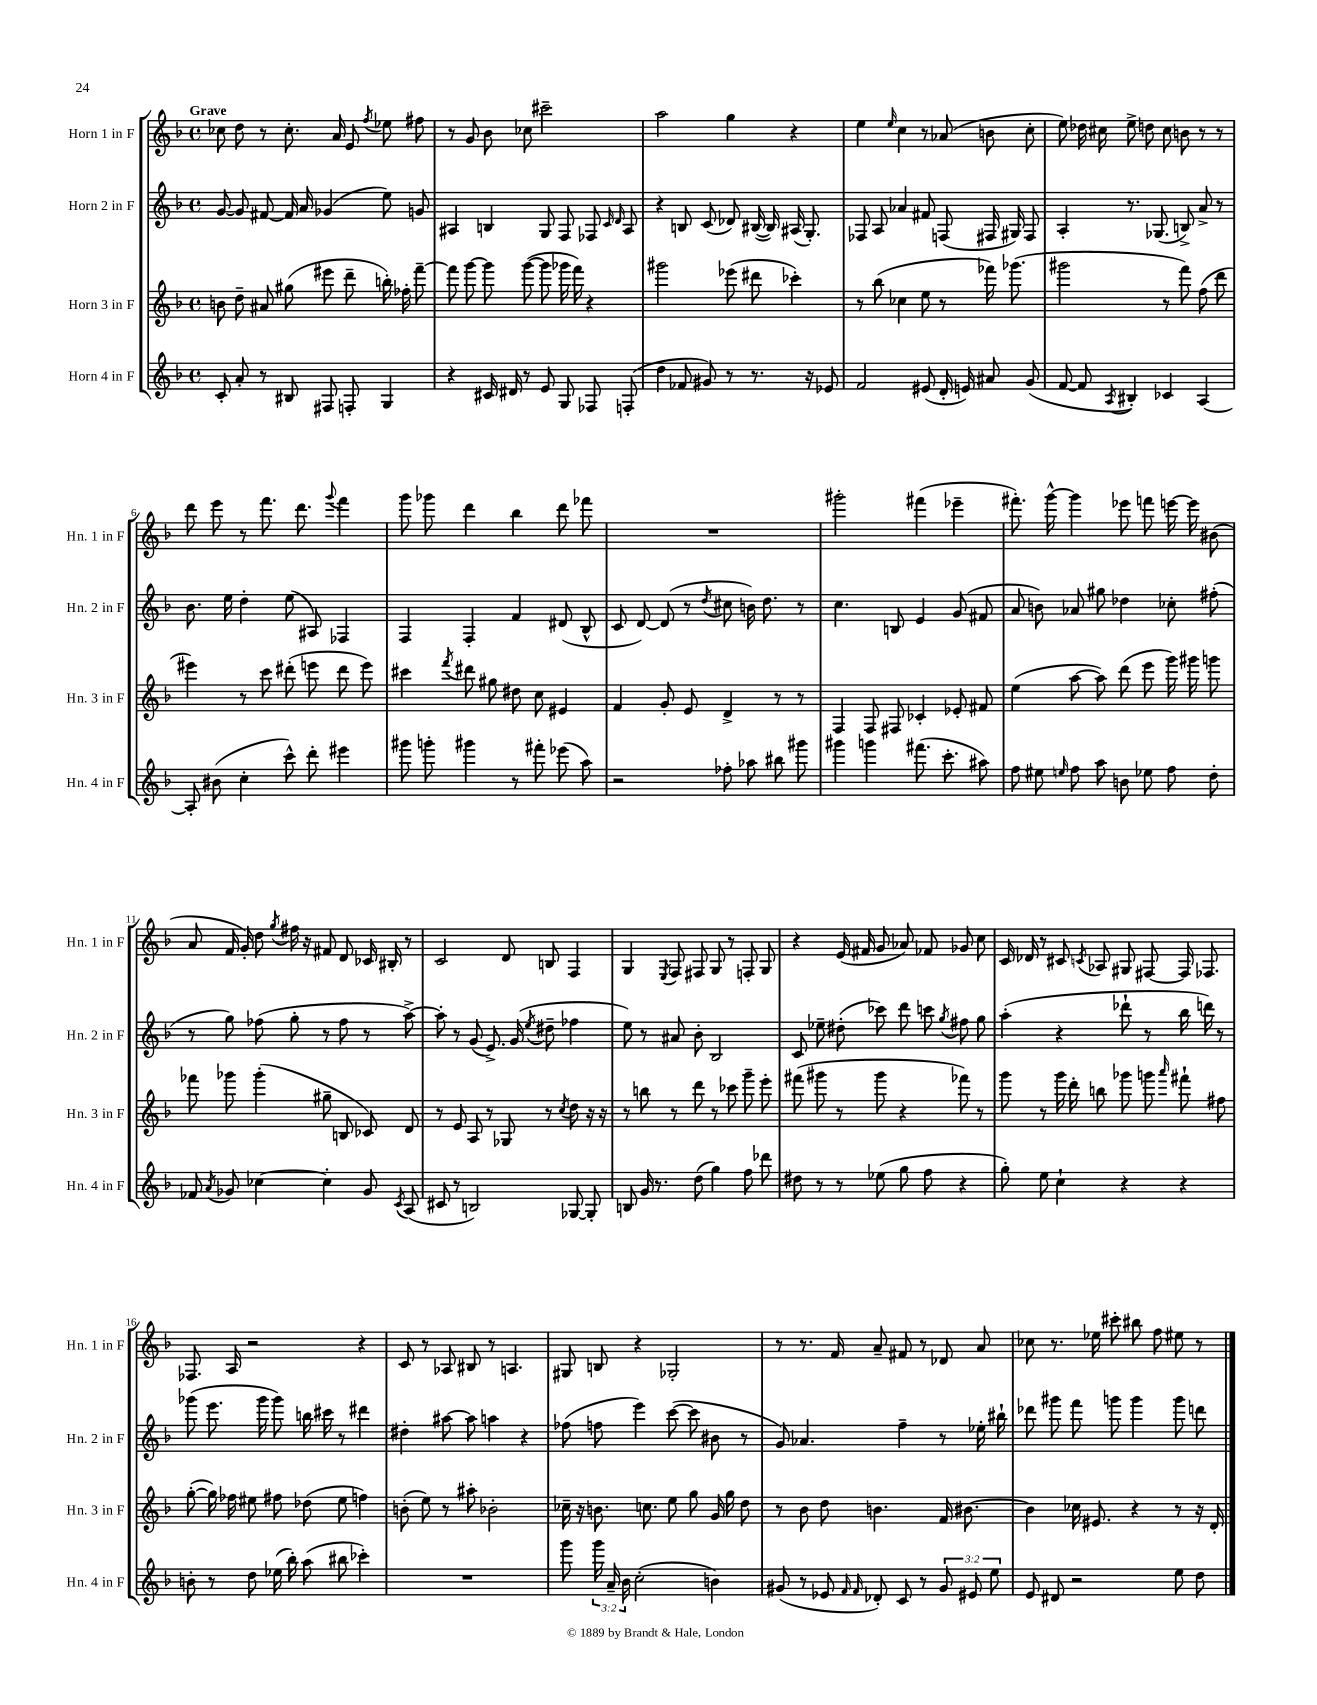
<<
\new StaffGroup <<
\new Staff = "s0" \with { instrumentName = "Horn 1 in F" shortInstrumentName = "Hn. 1 in F" } {
    \clef treble \key f \major \defaultTimeSignature \time 4/4 \tempo "Grave"
    \autoBeamOff ces''8 d''8 r8 ces''8.-. a'16 e'8 \acciaccatura { f''8 } ees''8 fis''8 |
    r8 g'8 bes'8 ces''8 cis'''2-- |
    a''2 g''4 r4 |
    e''4 \grace { e''16 } c''4 r8 aes'8( b'8 c''8-. |
    e''8) des''16 cis''16 e''8-> d''8 cis''8 b'8 r8 r8 |
    d'''8 e'''8 r8 f'''8. d'''8. \appoggiatura { g'''8 } f'''4 |
    g'''8 ges'''8 d'''4 bes''4 d'''8 fes'''8 |
    R1 |
    gis'''2-. fis'''4( ees'''4-- |
    fis'''8.-.) g'''16~-^ g'''4 ees'''8 f'''8 e'''16~ e'''16 bis'8( |
    a'8 f'16 g'16-.) d''8 \acciaccatura { g''8 } fis''16 r16 fis'8 d'8 ces'16 bis16-. r8 |
    c'2 d'8 b8 f4 |
    g4 \acciaccatura { e8 } f8 fis8 g8 r8 f8-. g8 |
    r4 e'16( fis'16 g'8 aes'8) fes'8 ges'8 c''8 |
    c'16 des'16 r8 cis'8 \acciaccatura { c'8 } aes8 gis8 fis8~ fis16 fes8. |
    fes8. a16 r2 r4 |
    c'8 r8 aes8 bis8 r8 a4. |
    gis8 b8 r4 ges2-. |
    r8 r8. f'16 a'8-- fis'8 r8 des'8 a'8 |
    ces''8 r8. ees''16 cis'''8-. bis''8 f''8 eis''8 r8 \bar "|." |
}
\new Staff = "s1" \with { instrumentName = "Horn 2 in F" shortInstrumentName = "Hn. 2 in F" } {
    \clef treble \key f \major \defaultTimeSignature \time 4/4
    \autoBeamOff g'8~ g'8 fis'8~ fis'16 a'16 ges'4( e''8) g'8 |
    ais4 b4 g8 f8 fes8 \grace { c'16 d'16 } ais8 |
    r4 b8 c'8( des'8) bis16~( bis16) ais16( g8.-.) |
    fes8 a8 aes'4 fis'8 f8( fis16 gis16) fis8 |
    a4-. r8. ges8.( b8->) a'8-> r8 |
    bes'8. e''16 d''4-. e''8( ais8) fes4 |
    f4 f4-. f'4 dis'8( bes8-^ |
    c'8 d'8~) d'8( r8 \acciaccatura { d''8 } cis''8 b'16) d''8. r8 |
    c''4. b8 e'4 g'8( fis'8 |
    a'8 b'8) aes'8 gis''8 des''4 ces''8-. fis''8-.( |
    r8 g''8) fes''8( g''8-. r8 fes''8 r8 a''8~->) |
    a''8-. r8 g'8( e'8.->) g'16( \acciaccatura { e''8 } dis''8-- fes''4 |
    e''8) r8 ais'8 bes'8-. bes2 |
    c'8 ees''8-- dis''8-.( ces'''8) d'''8 c'''8 \acciaccatura { g''8 } fis''8 g''8 |
    a''4-.( r4 des'''8-! r8 bes''16 d'''16) r8 |
    ges'''8( e'''8. ges'''16 ges'''8) b''16 cis'''16 r8 dis'''4 |
    dis''4-. ais''8~ ais''8 a''4 r4 |
    fes''8( f''8 e'''4) c'''8~( c'''8 bis'8 r8 |
    g'8) aes'4. f''4-- r8 ees''16-. bis''16-! |
    des'''8 gis'''8 f'''8 g'''8 g'''4 g'''8 d'''8 \bar "|." |
}
\new Staff = "s2" \with { instrumentName = "Horn 3 in F" shortInstrumentName = "Hn. 3 in F" } {
    \clef treble \key f \major \defaultTimeSignature \time 4/4
    \autoBeamOff b'8 d''8-- ais'8 gis''8( eis'''8 d'''8-- b''16-.) fes''16-. f'''8~-- |
    f'''8 g'''8~ g'''8 g'''8~( g'''8 ges'''16 f'''16) r4 |
    gis'''2 ees'''8( dis'''8 ces'''4-.) |
    r8 bes''8( ces''4 e''8 r8 fes'''16) ges'''8.( |
    gis'''2 r8 f'''8) f''8( d'''8 |
    eis'''4) r8 c'''8 dis'''8-.( e'''8 dis'''8 e'''8) |
    cis'''4 \acciaccatura { f'''8 } dis'''8 gis''8 dis''8 c''8 eis'4 |
    f'4 g'8-. e'8 d'4-> r8 r8 |
    f4 f8 fis8 ces'4-. ees'8-. fis'8 |
    e''4( a''8~ a''8) d'''8( e'''8 g'''16) gis'''16 g'''8 |
    fes'''8 ges'''8 ges'''4-.( gis''8-- b8 ces'8) d'8 |
    r8 e'8 a8 r8 ges8 r8 \acciaccatura { c''8 } d''8 r16 r16 |
    r8 b''8 r8 d'''8 r8 ces'''8 g'''8-- e'''8-. |
    fis'''8( gis'''8 r8 gis'''8 r4 fes'''8) r8 |
    g'''8 r8 g'''16 d'''16-. b''8 ges'''8 g'''8 \grace { a'''16 } fis'''8-! fis''8 |
    g''8~-.( g''16) fes''16 eis''8 fis''8 des''8( eis''8 f''4) |
    b'8-.( e''8) r8 ais''8-. bes'2-. |
    ces''16-- r16 b'8. c''8. e''8 g''8 g'16 g''16 d''8 |
    r8 bes'8 d''8 b'4. f'16 bis'8.~ |
    bis'4 ces''16 eis'8. r4 r8 r16 d'16-. \bar "|." |
}
\new Staff = "s3" \with { instrumentName = "Horn 4 in F" shortInstrumentName = "Hn. 4 in F" } {
    \clef treble \key f \major \defaultTimeSignature \time 4/4 \override Staff.TupletNumber.text = #tuplet-number::calc-fraction-text
    \autoBeamOff c'8-. a'8-. r8 bis8 fis8 f8-. g4 |
    r4 cis'16 dis'16 r8 e'8 g8 fes8 f8-.( |
    d''4 fes'8 gis'8) r8 r8. r16 ees'8 |
    f'2 eis'8( d'16-. e'16) ais'8 g'8( |
    f'8~ f'8 \acciaccatura { a8 } bis4-.) ces'4 a4~ |
    a8-. bis'8( c''4-. c'''8-^) d'''8-. eis'''4 |
    gis'''8 g'''8-. gis'''4 r8 fis'''8-. ees'''8( a''8) |
    r2 fes''8-. aes''8 bis''8 gis'''8 |
    gis'''4 g'''4 fis'''8.( c'''8.-. ais''8) |
    f''8 eis''8 \grace { e''16 } f''8 a''8 b'8 ees''8 f''8 d''8-. |
    fes'8 \acciaccatura { a'8 } ges'8 ces''4~ ces''4-. ges'8 \acciaccatura { c'8 } a8( |
    cis'8 r8 b2) ges8~ ges8-. |
    b8 g'16 r8. d''8( g''4) f''8 des'''8 |
    dis''8 r8 r8 ees''8( g''8 f''8 r4 |
    g''8-.) e''8 c''4-! r4 r4 |
    b'8-. r8 d''8 ees''16( bes''16-.) a''8( bis''8 ces'''4-.) |
    R1 |
    g'''8 \tuplet 3/2 { g'''16 a'16-- bes'16 } c''2-.( b'4) |
    gis'8( r8 ees'8 \grace { f'16 f'16 } des'8-.) c'8 r8 \tuplet 3/2 { gis'8 eis'8 e''8 } |
    e'8 dis'8 r2 e''8 d''8 \bar "|." |
}
>>
>>
